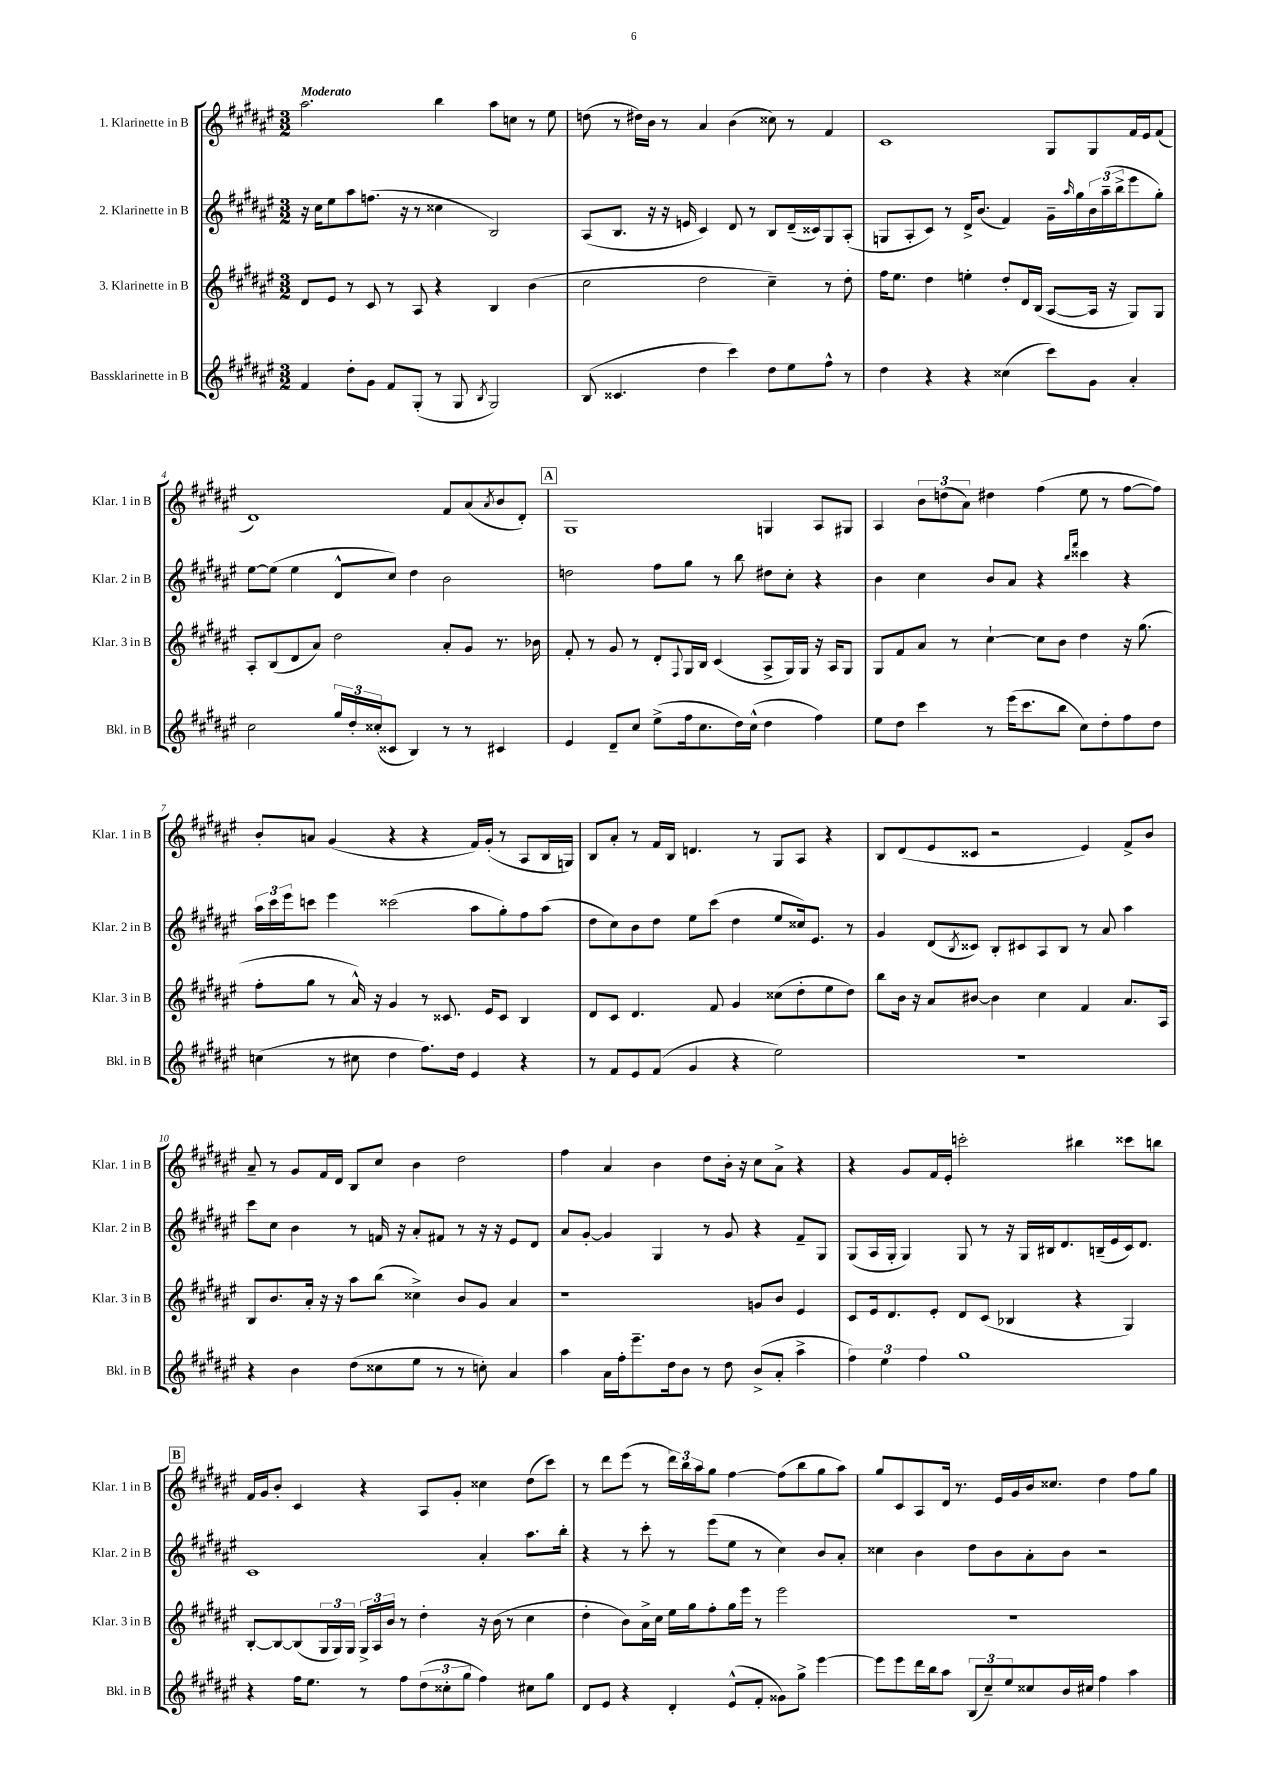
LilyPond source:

<<
\new StaffGroup <<
\new Staff = "s0" \with { instrumentName = "1. Klarinette in B" shortInstrumentName = "Klar. 1 in B" } {
    \clef treble \key fis \major \numericTimeSignature \time 3/2 \tempo "Moderato"
    ais''2. b''4 ais''8 c''8 r8 eis''8 |
    d''8( r8 dis''16) b'16 r8 ais'4 b'4( cisis''8) r8 fis'4 |
    cis'1 gis8 gis8 fis'16 eis'16 fis'8( |
    dis'1) fis'8 ais'8( \acciaccatura { ais'8 } b'8 dis'8-.) |
    \mark \markup { \box "A" } gis1 g4 ais8 gis8 |
    ais4 \tuplet 3/2 { b'8 d''8( ais'8) } dis''4 fis''4( eis''8 r8 fis''8~ fis''8) |
    b'8-. a'8 gis'4( r4 r4 fis'16) gis'16-.( r8 ais8 b16 g16) |
    b8 ais'8-. r8 fis'16 b16 d'4. r8 gis8 ais8 r4 |
    b8 dis'8( eis'8 cisis'8 r2 eis'4) fis'8-> b'8 |
    ais'8-- r8 gis'8 fis'16 dis'16 b8 cis''8 b'4 dis''2 |
    fis''4 ais'4 b'4 dis''8 b'16-. r16 cis''8 ais'8-> r4 |
    r4 gis'8 fis'16 eis'16-. c'''2-. bis''4 cisis'''8 b''8 |
    \mark \markup { \box "B" } fis'16 gis'16 b'8-. cis'4 r4 ais8 gis'8-. cisis''4 dis''8( cis'''8) |
    r8 dis'''8 eis'''8( r8 \tuplet 3/2 { dis'''16) b''16 ais''16 } gis''8 fis''4~ fis''8( b''8 gis''8 ais''8) |
    gis''8 cis'8 ais8 dis'16 r8. eis'16 gis'16 b'16 cisis''8. dis''4 fis''8 gis''8 \bar "|." |
}
\new Staff = "s1" \with { instrumentName = "2. Klarinette in B" shortInstrumentName = "Klar. 2 in B" } {
    \clef treble \key fis \major \numericTimeSignature \time 3/2
    r16 cis''16 eis''8 ais''8 f''8.( r16 r8 cisis''4 b2) |
    ais8( b8. r16 r16 e'16 cis'4) dis'8 r8 b8 dis'16--( cisis'16) gis8 ais8-.( |
    g8 ais8-. cis'8) r8 dis'16-> b'8.( fis'4) gis'16-- \grace { ais''16 } gis''16 \tuplet 3/2 { b'16 ais''16--( b''16-> } eis'''8 gis''8-.) |
    eis''8~ eis''8( eis''4 dis'8-^ cis''8) dis''4 b'2 |
    \mark \markup { \box "A" } d''2 fis''8 gis''8 r8 b''8 dis''8 cis''8-. r4 |
    b'4 cis''4 b'8 ais'8 r4 \grace { b''16 fis'''16 } cisis'''4 r4 |
    \tuplet 3/2 { ais''16 cis'''16 eis'''16 } c'''8 eis'''4 cisis'''2( ais''8 gis''8-.) fis''8 ais''8( |
    dis''8 cis''8) b'8 dis''8 eis''8 cis'''8( dis''4 eis''8 cisis''16) eis'8. r8 |
    gis'4 dis'8( \acciaccatura { b8 } cisis'8) b8-. cis'8 ais8 b8 r8 ais'8 ais''4 |
    cis'''8 cis''8 b'4 r8 f'16 r16 ais'8-. fis'8 r8 r16 r16 eis'8 dis'8 |
    ais'8 gis'8~-. gis'4 gis4 r8 gis'8 r4 fis'8-- gis8 |
    gis8( ais16 gis16-. gis4) gis8 r8 r16 gis16 bis16 dis'8. b16--( eis'16 cis'16) dis'8. |
    \mark \markup { \box "B" } cis'1 ais'4-. ais''8. b''16-. |
    r4 r8 cis'''8-. r8 eis'''8( eis''8 r8 cis''4) b'8 ais'8-. |
    cisis''4 b'4 dis''8 b'8 ais'8-. b'8 r2 \bar "|." |
}
\new Staff = "s2" \with { instrumentName = "3. Klarinette in B" shortInstrumentName = "Klar. 3 in B" } {
    \clef treble \key fis \major \numericTimeSignature \time 3/2
    dis'8 eis'8 r8 cis'8 r8 ais8 r4 b4 b'4( |
    cis''2 dis''2 cis''4--) r8 dis''8-. |
    fis''16 eis''8. dis''4 e''4-. dis''8-. dis'16 b16( ais8~ ais16 r16 gis8) gis8 |
    ais8-. b8( dis'8 ais'8) dis''2 ais'8-. gis'8 r8. bes'16 |
    \mark \markup { \box "A" } fis'8-. r8 gis'8 r8 dis'8-. \appoggiatura { fis8 } gis16 b16 cis'4( ais8-> gis16) gis16 r16 ais16 gis8 |
    gis8 fis'8 ais'8 r8 cis''4~-! cis''8 b'8 dis''4 r16 gis''8.( |
    fis''8-. gis''8 r8 ais'16-^) r16 gis'4 r8 cisis'8. eis'16 cisis'8 b4 |
    dis'8 cis'8 dis'4. fis'8 gis'4 cisis''8( dis''8-. eis''8 dis''8) |
    b''8 b'16 r16 ais'8 bis'8~ bis'4 cis''4 fis'4 ais'8. ais16 |
    b8 b'8. ais'16-. r16 r16 ais''8 b''8( cisis''4->) b'8 gis'8 ais'4 |
    r1 g'8 b'8 eis'4 |
    cis'8 eis'16 dis'8. eis'8-. dis'8 cis'8( bes4 r4 gis4) |
    \mark \markup { \box "B" } b8~-. b8~ b8( \tuplet 3/2 { gis16 gis16) gis16 } \tuplet 3/2 { gis16-> ais16 b'16 } r8 dis''4-. r16 b'16( r8 cis''4 |
    dis''4-. b'8) ais'16-> cis''16 eis''16 gis''16 fis''8-. gis''16 eis'''16 r8 eis'''2 |
    R1. \bar "|." |
}
\new Staff = "s3" \with { instrumentName = "Bassklarinette in B" shortInstrumentName = "Bkl. in B" } {
    \clef treble \key fis \major \numericTimeSignature \time 3/2
    fis'4 dis''8-. gis'8 fis'8 gis8-.( r8 gis8 \acciaccatura { b8 } gis2) |
    b8( cisis'4. dis''4 cis'''4) dis''8 eis''8 fis''8-^ r8 |
    dis''4 r4 r4 cisis''4( cis'''8) gis'8 ais'4-. |
    cis''2 \tuplet 3/2 { gis''16 dis''16-. cisis''16-.( } cisis'8 b4) r8 r8 cis'4 |
    \mark \markup { \box "A" } eis'4 dis'8-- cis''8 eis''8->( fis''16 cis''8. dis''16) cis''16-^( dis''4 fis''4) |
    eis''8 dis''8 cis'''4 r8 eis'''16( cis'''8. b''8 cis''8) dis''8-. fis''8 dis''8 |
    c''4( r8 cis''8 dis''4 fis''8.) dis''16 eis'4 r4 |
    r8 fis'8 eis'8 fis'8( gis'4 r4 eis''2) |
    R1. |
    r4 b'4 dis''8( cisis''8 eis''8 r8 r8 c''8-.) ais'4 |
    ais''4 ais'16 fis''16-. eis'''8.-- dis''16 b'8 r8 dis''8 b'8->( ais'8-. ais''4-> |
    \tuplet 3/2 { fis''4) eis''4 fis''4 } gis''1 |
    \mark \markup { \box "B" } r4 fis''16 eis''8. r8 fis''8 \tuplet 3/2 { dis''8( cisis''8-. gis''8 } fis''4) cis''8 gis''8 |
    dis'8 eis'8 r4 dis'4-. eis'8-^( fis'8-. gisis'8) gis''8-> eis'''4~ |
    eis'''8 eis'''8 dis'''16 b''16 ais''8 \tuplet 3/2 { b8( cis''8--) eis''8 } cisis''8 b'16 cis''16 fis''4 ais''4 \bar "|." |
}
>>
>>
